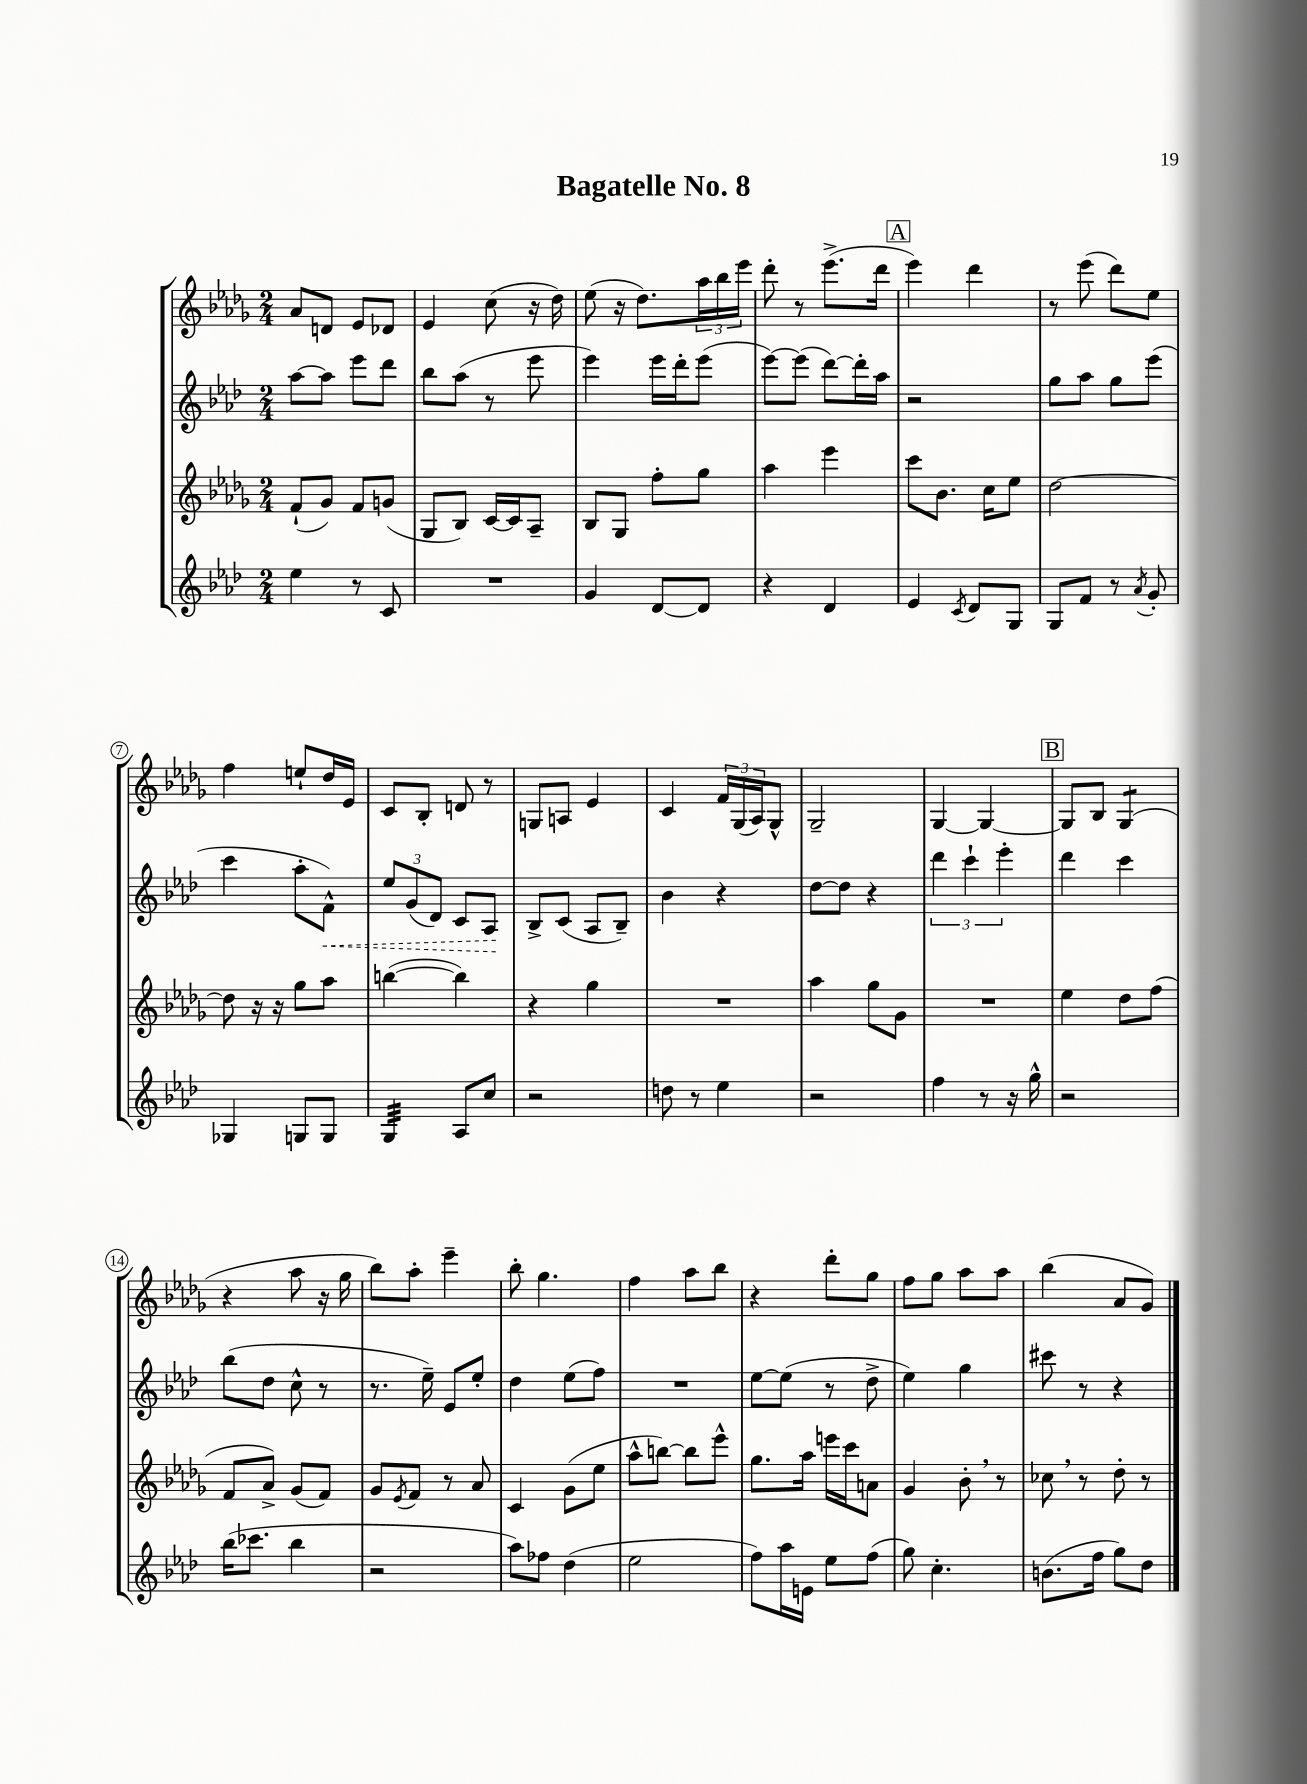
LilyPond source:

\header { title = "Bagatelle No. 8" }
<<
\new StaffGroup <<
\new Staff = "s0" {
    \clef treble \key des \major \numericTimeSignature \time 2/4
    aes'8 d'8 ees'8 des'8 |
    ees'4 c''8( r16 des''16) |
    ees''8( r16 des''8.) \tuplet 3/2 { aes''16 bes''16 ees'''16 } |
    des'''8-. r8 ees'''8.->( des'''16 |
    \mark \markup { \box "A" } ees'''4) des'''4 |
    r8 ees'''8( des'''8) ees''8 |
    f''4 e''8-! des''16 ees'16 |
    c'8 bes8-. d'8 r8 |
    g8 a8 ees'4 |
    c'4 \tuplet 3/2 { f'16 ges16( aes16) } ges8-^ |
    ges2-- |
    ges4~ ges4~ |
    \mark \markup { \box "B" } ges8 bes8 ges4:8( |
    r4 aes''8 r16 ges''16 |
    bes''8) aes''8-. ees'''4-- |
    bes''8-. ges''4. |
    f''4 aes''8 bes''8 |
    r4 des'''8-. ges''8 |
    f''8 ges''8 aes''8 aes''8 |
    bes''4( aes'8 ges'8) \bar "|." |
}
\new Staff = "s1" {
    \clef treble \key aes \major \numericTimeSignature \time 2/4
    aes''8~ aes''8 ees'''8 des'''8 |
    bes''8 aes''8( r8 ees'''8 |
    ees'''4) ees'''16 des'''16-. ees'''8( |
    ees'''8~) ees'''8( des'''8~) des'''16-. aes''16 |
    \mark \markup { \box "A" } r2 |
    g''8 aes''8 g''8 ees'''8( |
    c'''4 aes''8-. \once \override Hairpin.style = #'dashed-line f'8-^\<) |
    \tuplet 3/2 { ees''8 g'8( des'8) } c'8 aes8\! |
    bes8-> c'8( aes8 bes8--) |
    bes'4 r4 |
    des''8~ des''8 r4 |
    \tuplet 3/2 { des'''4 c'''4-! ees'''4-. } |
    \mark \markup { \box "B" } des'''4 c'''4 |
    bes''8( des''8 c''8-^ r8 |
    r8. ees''16--) ees'8 ees''8-. |
    des''4 ees''8( f''8) |
    R2 |
    ees''8~ ees''8( r8 des''8-> |
    ees''4) g''4 |
    cis'''8 r8 r4 \bar "|." |
}
\new Staff = "s2" {
    \clef treble \key des \major \numericTimeSignature \time 2/4
    f'8-!( ges'8) f'8 g'8( |
    ges8 bes8) c'16~ c'16 aes8-- |
    bes8 ges8 f''8-. ges''8 |
    aes''4 ees'''4 |
    \mark \markup { \box "A" } c'''8 bes'8. c''16 ees''8 |
    des''2~ |
    des''8 r16 r16 ges''8 aes''8 |
    b''4~( b''4) |
    r4 ges''4 |
    R2 |
    aes''4 ges''8 ges'8 |
    R2 |
    \mark \markup { \box "B" } ees''4 des''8 f''8( |
    f'8 aes'8->) ges'8( f'8) |
    ges'8 \acciaccatura { ees'8 } f'8 r8 aes'8 |
    c'4 ges'8( ees''8 |
    aes''8-^ b''8~) b''8 ees'''8-^ |
    ges''8. aes''16 e'''16 c'''16 a'8 |
    ges'4 bes'8-. \breathe r8 |
    ces''8 \breathe r8 des''8-. r8 \bar "|." |
}
\new Staff = "s3" {
    \clef treble \key aes \major \numericTimeSignature \time 2/4
    ees''4 r8 c'8 |
    R2 |
    g'4 des'8~ des'8 |
    r4 des'4 |
    \mark \markup { \box "A" } ees'4 \acciaccatura { c'8 } des'8 g8 |
    g8 f'8 r8 \acciaccatura { aes'8 } g'8-. |
    ges4 g8 g8 |
    g4:32 aes8 c''8 |
    r2 |
    d''8 r8 ees''4 |
    r2 |
    f''4 r8 r16 g''16-^ |
    \mark \markup { \box "B" } r2 |
    bes''16( ces'''8. bes''4 |
    r2 |
    aes''8) fes''8 des''4( |
    ees''2 |
    f''8) aes''16 e'16 ees''8 f''8( |
    g''8) c''4.-. |
    b'8.( f''16 g''8) des''8 \bar "|." |
}
>>
>>
\layout { \context { \Score \override BarNumber.stencil = #(make-stencil-circler 0.1 0.3 ly:text-interface::print) } }
